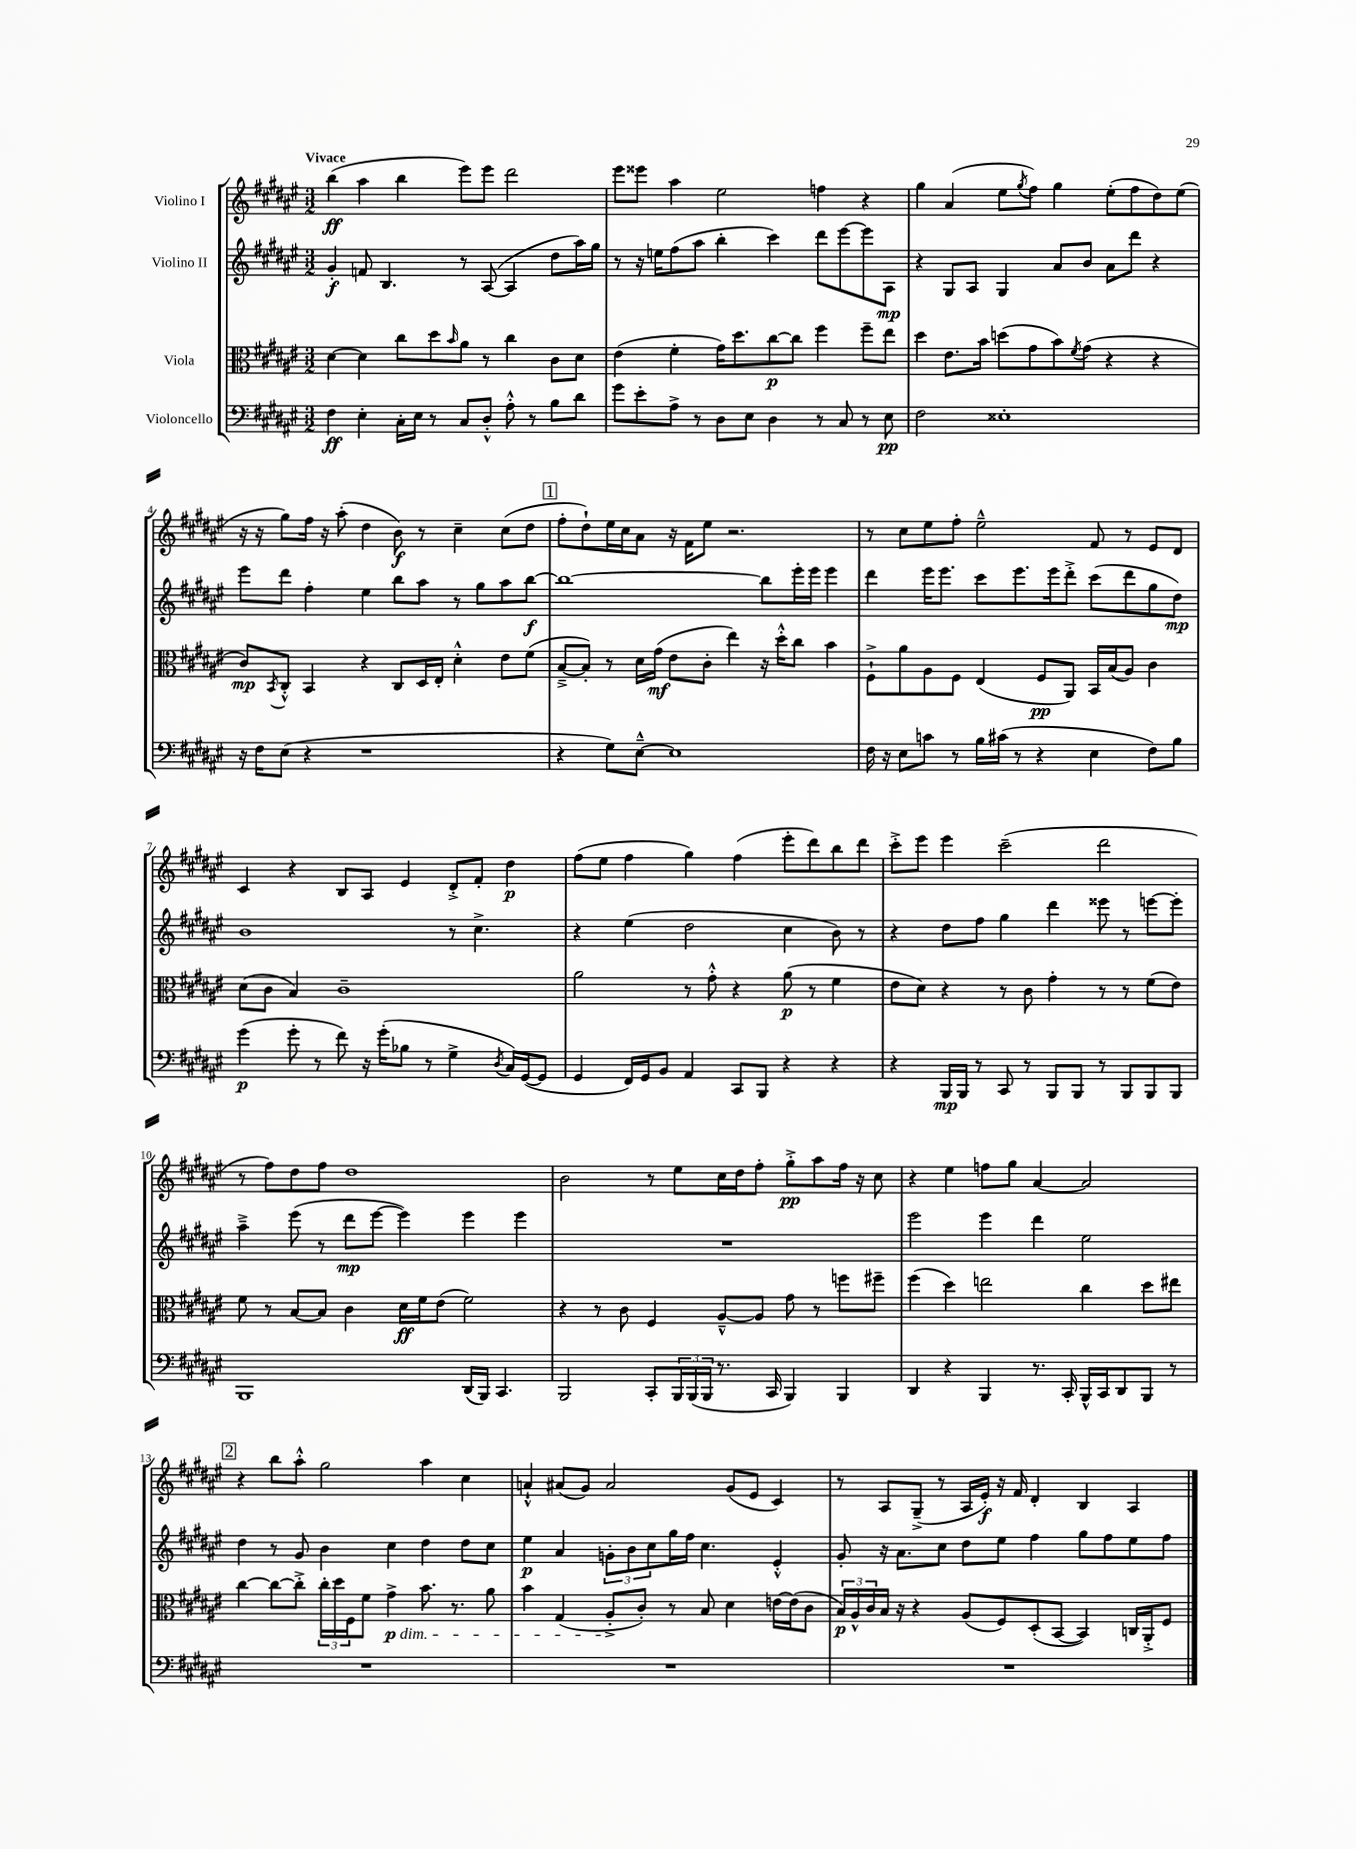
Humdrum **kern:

**kern	**kern	**kern	**kern
*staff4	*staff3	*staff2	*staff1
*clefF4	*clefC3	*clefG2	*clefG2
*k[f#c#g#d#a#e#]	*k[f#c#g#d#a#e#]	*k[f#c#g#d#a#e#]	*k[f#c#g#d#a#e#]
*M3/2	*M3/2	*M3/2	*M3/2
4F#	[4d#	4g#'	(4bb
4E#'	4d#]	8f	4aa#
.	.	4.B	.
16C#'	8cc#	.	4bb
16E#	.	.	.
8r	8dd#	.	.
.	16qqb	.	.
8C#	8a#	8r	8eee#)
8D#'^^	8r	([8A#	8eee#
8A#'^^	4cc#	4A#]	2ddd#
8r	.	.	.
8B	8c#	8dd#	.
8d#	8d#	16aa#)	.
.	.	16gg#	.
=	=	=	=
8g#	(4e#	8r	8eee#
8e#'	.	16r	8eee##
.	.	16ee	.
8A#^	4f#'	(8ff#	4aa#
8r	.	8aa#	.
8D#	16g#)	4bb'	2ee#
.	8.dd#	.	.
8E#	.	.	.
4D#	[8cc#	4ccc#)	.
.	8cc#]	.	.
8r	4ff#	8ddd#	4ff
8C#	.	[8eee#	.
8r	8ff#~	8eee#]	4r
8E#	8ee#	8A#	.
=	=	=	=
2F#	4dd#	4r	4gg#
.	8.e#	8G#	(4a#
.	.	8A#	.
.	16b	.	.
1E##'	(8dd	4G#	8ee#
.	.	.	8qgg#
.	8g#	.	8ff#)
.	8b)	8a#	4gg#
.	8qf#	.	.
.	(8g#	8b	.
.	4r	8a#	(8ee#'
.	.	8ddd#	8ff#
.	4r	4r	8dd#)
.	.	.	(8ee#
=	=	=	=
16r	8c#)	8eee#	16r
16F#	.	.	16r
.	8qBB	.	.
(8E#	8C#'^^	8ddd#	8gg#)
4r	4BB	4ff#'	16ff#
.	.	.	16r
.	.	.	(8aa#'
1r	4r	4ee#	4dd#
.	8C#	8bb	8b)
.	16D#	8aa#	8r
.	16E#'	.	.
.	4d#'^^	8r	4cc#~
.	.	8gg#	.
.	8e#	8aa#	(8cc#
.	(8f#	[8bb	8dd#
=	=	=	=
4r	[8B~^	1bb_	8ff#'
.	8B'])	.	8dd#`)
8G#)	8r	.	16ee#
.	.	.	16cc#
[8E#~^^	16d#	.	8a#
.	(16g#	.	.
1E#]	8e#	.	16r
.	.	.	16f#
.	8c#'	.	8ee#
.	4ee#)	.	2.r
.	16r	8bb]	.
.	16dd#'^^	.	.
.	8cc#	16eee#'	.
.	.	16eee#	.
.	4b	4eee#	.
=	=	=	=
16F#	8F#`^	4ddd#	8r
16r	.	.	.
8E#	8a#	.	8cc#
8c	8A#	16eee#	8ee#
.	.	8.eee#	.
8r	8F#	.	8ff#'
16B	(4E#	8ccc#	2ee#~^^
(16c#	.	.	.
8r	.	8.eee#	.
4r	8F#	.	.
.	.	16eee#	.
.	8AA#)	8ddd#'^	.
4E#	16BB	(8ccc#	8f#
.	(16B	.	.
.	8A#)	8ddd#	8r
8F#)	4c#	8gg#	8e#
8B	.	8dd#)	8d#
=	=	=	=
(4g#	(8d#	1b	4c#
.	8c#	.	.
8g#'	4B)	.	4r
8r	.	.	.
8f#)	1c#~	.	8B
16r	.	.	8A#
(16g#'	.	.	.
8B-	.	.	4e#
8r	.	.	.
4G#^	.	8r	8d#'^
.	.	4.cc#^	8f#'
8qD#	.	.	.
16C#)	.	.	4dd#
([16GG#	.	.	.
8GG#]	.	.	.
=	=	=	=
4GG#	2a#	4r	(8ff#
.	.	.	8ee#
16FF#)	.	(4ee#	4ff#
16GG#	.	.	.
8BB	.	.	.
4AA#	8r	2dd#	4gg#)
.	8g#'^^	.	.
8CC#	4r	.	(4ff#
8BBB	.	.	.
4r	(8a#	4cc#	8eee#'
.	8r	.	8ddd#)
4r	4f#	8b)	8bb
.	.	8r	8ddd#
=	=	=	=
4r	8e#	4r	8ccc#'^
.	8d#)	.	8eee#
16BBB	4r	8dd#	4eee#
16BBB	.	.	.
8r	.	8ff#	.
8CC#	8r	4gg#	(2ccc#~
8r	8c#	.	.
8BBB	4g#'	4ddd#	.
8BBB	.	.	.
8r	8r	8eee##	2ddd#
8BBB	8r	8r	.
8BBB	(8f#	[8eee	.
8BBB	8e#)	8eee']	.
=	=	=	=
1BBB	8f#	4aa#~^	8r
.	8r	.	8ff#)
.	[8B	(8eee#	8dd#
.	8B]	8r	8ff#
.	4c#	8ddd#	1dd#
.	.	[8eee#	.
.	16d#	4eee#])	.
.	16f#	.	.
.	(8e#	.	.
(16DD#	2f#)	4eee#	.
16BBB)	.	.	.
4.CC#	.	.	.
.	.	4eee#	.
=	=	=	=
2BBB	4r	1.r	2b
.	8r	.	.
.	8c#	.	.
8CC#'	4F#	.	8r
24BBB	.	.	8ee#
(24BBB	.	.	.
24BBB	.	.	.
8.r	[8A#~^^	.	16cc#
.	.	.	16dd#
.	8A#]	.	8ff#'
16CC#	.	.	.
4BBB)	8g#	.	8gg#'^
.	8r	.	8aa#
4BBB	8ff	.	16ff#
.	.	.	16r
.	8ff#~	.	8cc#
=	=	=	=
4DD#	(4ff#	2eee#	4r
4r	4dd#)	.	4ee#
4BBB	2ee	4eee#	8ff
.	.	.	8gg#
8.r	.	4ddd#	[4a#
16CC#'	.	.	.
16BBB^^	4cc#	2ee#	2a#]
16CC#	.	.	.
8DD#	.	.	.
8BBB	8dd#	.	.
8r	8ee#	.	.
=	=	=	=
1.r	[4cc#	4dd#	4r
.	8cc#_	8r	8bb
.	8cc#'^]	8g#	8aa#'^^
.	24cc#'	4b	2gg#
.	24dd#	.	.
.	24F#	.	.
.	8f#	.	.
.	4g#^	4cc#	.
.	8.b	4dd#	4aa#
.	8.r	.	.
.	.	8dd#	4cc#
.	8a#	8cc#	.
=	=	=	=
1.r	4b	4ee#	4a`^^
.	(4G#	4a#	(8a#
.	.	.	8g#)
.	8A#'^	12g'	2a#
.	.	12b	.
.	8c#')	.	.
.	.	12cc#	.
.	8r	16gg#	.
.	.	16ff#	.
.	8B	4.cc#	.
.	4d#	.	(8g#
.	.	.	8e#
.	[16e	4e#'^^	4c#)
.	(16e]	.	.
.	8c#	.	.
=	=	=	=
1.r	24B)	8g#'	8r
.	24A#^^	.	.
.	24c#	.	.
.	16B	16r	8A#
.	16r	8.a#	.
.	4r	.	(8G#~^
.	.	8cc#	8r
.	(8A#	8dd#	16A#
.	.	.	16e#')
.	8F#)	8ee#	16r
.	.	.	16f#
.	(8D#'	4ff#	4d#'
.	[8BB	.	.
.	4BB])	8gg#	4B
.	.	8ff#	.
.	16C	8ee#	4A#
.	16AA#'^	.	.
.	8F#	8ff#	.
==	==	==	==
*-	*-	*-	*-
